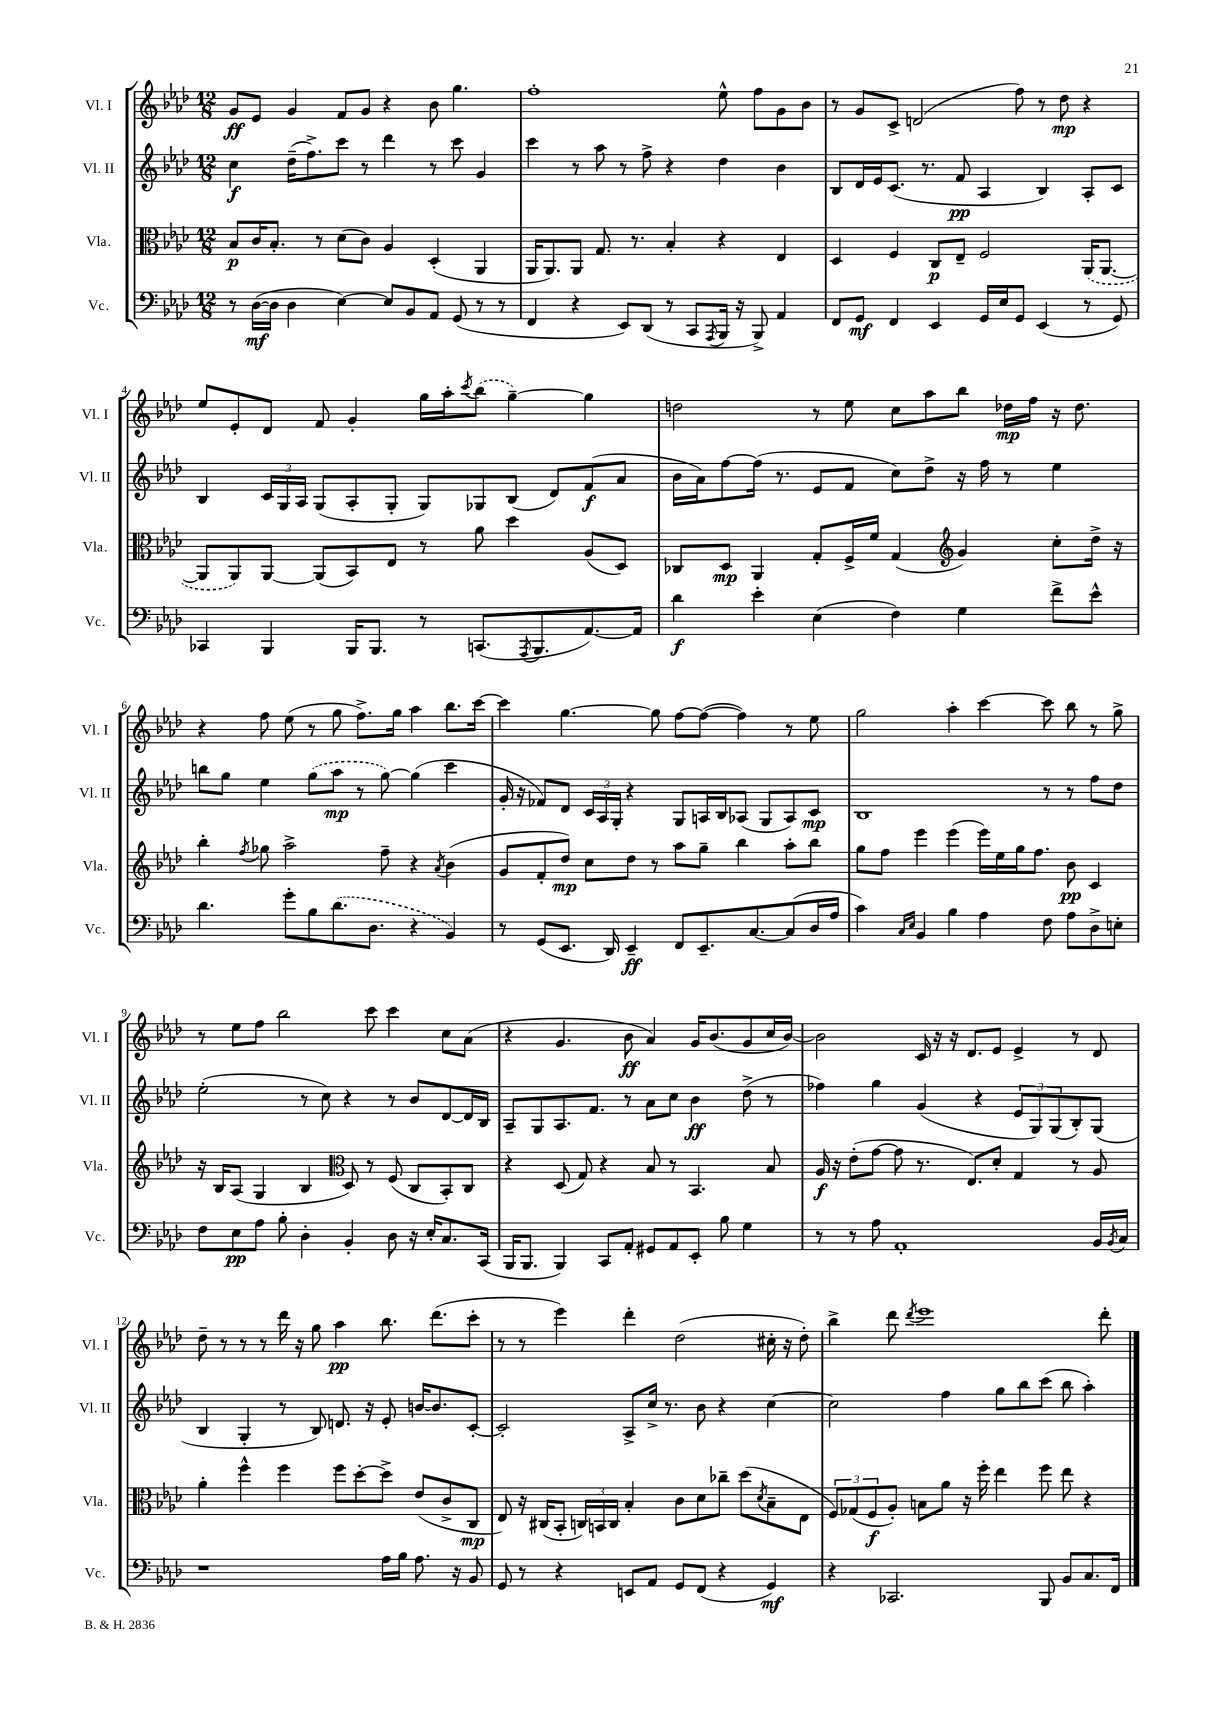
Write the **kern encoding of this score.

**kern	**kern	**kern	**kern
*staff4	*staff3	*staff2	*staff1
*clefF4	*clefC3	*clefG2	*clefG2
*k[b-e-a-d-]	*k[b-e-a-d-]	*k[b-e-a-d-]	*k[b-e-a-d-]
*M12/8	*M12/8	*M12/8	*M12/8
8r	8B-/L	4cc\	8g/L
([16D-\LL	16c/K	.	8e-/J
16D-\]JJ	8.B-'/J	.	.
4D-\	.	(16dd-~\LK	4g/
.	.	8.ff^\)	.
.	8r	.	.
[4E-\)	(8d-\L	8ccc\J	8f/L
.	8c\J)	8r	8g/J
8E-/]L	4A-/	4ddd-\	4r
8BB-/	.	.	.
8AA-/J	(4D-'/	8r	8b-\
(8GG/	.	8ccc\	4.gg\
8r	4AA-/	4g/	.
8r	.	.	.
=	=	=	=
4FF/	16AA-/LK	4ccc\	1ff'
.	8.AA-/)	.	.
4r	8AA-/J	8r	.
.	8.G/	8aa-\	.
8EE-/L)	.	8r	.
.	8.r	.	.
(8DD-/J	.	8ff^\	.
8r	4B-'/	4r	.
8CC/L	.	.	.
8qAAA-/	.	.	.
16BBB-/Jk	4r	4dd-\	8ee-^^\
16r	.	.	.
8BBB-^/)	.	.	8ff\L
4AA-/	4E-/	4b-\	8g\
.	.	.	8b-\J
=	=	=	=
8FF/L	4D-/	8B-/L	8r
8GG/J	.	16d-/L	8g/L
.	.	16e-/J	.
4FF/	4F/	(8.c/J	8c^/J
.	.	.	(2d/
.	.	8.r	.
4EE-/	8C/L	.	.
.	8E-~/J	8f/	.
16GG/LL	2F/	4A-/	.
16E-/J	.	.	.
8GG/J	.	.	8ff\)
(4EE-/	.	4B-/)	8r
.	.	.	8dd-\
8r	(16AA-/LK	8A-'/L	4r
.	[8.AA-/J	.	.
8GG/)	.	8c/J	.
=	=	=	=
4CC-/	8AA-/]L	4B-/	8ee-/L
.	8AA-/)	.	8e-'/
4BBB-/	[8AA-/J	24c/LL	8d-/J
.	.	24G/	.
.	.	24A-/JJ	.
.	(8AA-/]L	(8G/L	8f/
16BBB-/LK	8BB-/)	8A-'/	4g'/
8.BBB-/J	.	.	.
.	8E-/J	8G'/J	.
8r	8r	8G/L)	16gg\LL
.	.	.	16aa-'\J
.	.	.	8qccc/
(8.CC/L	8a-\	8G-/	(8bb-\J
.	4dd-\	(8B-/J	[4gg~\)
8qAAA-/	.	.	.
8.BBB-/	.	.	.
.	.	8d-/L)	.
[8.AA-/)	(8A-/L	(8f/	4gg\]
.	8D-/J)	8a-/J	.
16AA-/]Jk	.	.	.
=	=	=	=
4d-\	8C-/L	16b-\LL	2dd\
.	.	16a-\J)	.
.	8D-/J	[8ff\	.
4e-'\	4AA-/	(16ff\]Jk	.
.	.	8.r	.
(4E-\	8G'/L	8e-/L	8r
.	16F^/L	8f/J	8ee-\
.	16f/JJ	.	.
4F\)	(4G/	8cc\L)	8cc\L
.	.	8dd-^\J	8aa-\
*	*clefG2	*	*
4G\	4g/)	16r	8bb-\J
.	.	16ff\	.
.	.	8r	16dd-\LL
.	.	.	16ff\JJ
8f^\L	8cc'\L	4ee-\	16r
.	.	.	8.dd-\
8e-^^\J	16dd-^\Jk	.	.
.	16r	.	.
=	=	=	=
4.d-\	4bb-'\	8bb\L	4r
.	.	8gg\J	.
.	8qff/	.	.
.	8gg-\	4ee-\	8ff\
8g'\L	2aa-^\	.	(8ee-\
8B-\	.	(8gg\L	8r
(8.d-\	.	8aa-\J	8gg\
.	.	8r	8.ff^\L)
8.D-\J	.	.	.
.	8ff~\	[8gg\)	.
.	.	.	16gg\Jk
4r	4r	(4gg\]	4aa-\
.	8qa-/	.	.
4BB-/)	(4b-\	4ccc\	8.bb-\L
.	.	.	[16ccc\Jk
=	=	=	=
8r	8g/L	16g'/	4ccc\]
.	.	16r	.
(8GG/L	8f'/	8f-/L)	.
8.EE-/J	8dd-/J)	8d-/J	[4.gg\
.	8cc\L	24c/LL	.
.	.	24A-/	.
16DD-/)	.	.	.
.	.	24G'/JJ	.
4EE-~/	8dd-\J	4r	.
.	8r	.	8gg\]
8FF/L	8aa-\L	8G/L	[8ff\L
8.EE-~/	8gg~\J	16A/L	(8ff\_J
.	.	16B-/J	.
.	4bb-\	(8A-/J	4ff\])
[8.C/	.	.	.
.	.	8G/L	.
(8C/]	8aa-'\L	8A-/)	8r
16D-/L	8bb-\J	8c/J	8ee-\
16A-/JJ	.	.	.
=	=	=	=
4c\)	8gg\L	1B-	2gg\
.	8ff\J	.	.
16qqC/LL	.	.	.
16qqE-/JJ	.	.	.
4BB-/	4eee-\	.	.
4B-\	(4eee-\	.	4aa-'\
4A-\	16eee-\LL)	.	[4ccc\
.	16ee-\	.	.
.	16gg\J	.	.
.	8.ff\J	.	.
8F\	.	8r	8ccc\]
8A-\L	8b-\	8r	8bb-\
8D-^\	4c/	8ff\L	8r
8E'\J	.	8dd-\J	8gg^\
=	=	=	=
8F\L	16r	(2ee-'\	8r
.	16B-/LK	.	.
8E-\	(8A-/J	.	8ee-\L
8A-\J	4G/	.	8ff\J
8B-'\	.	.	2bb-\
4D-'\	4B-/	8r	.
.	.	8cc\)	.
*	*clefC3	*	*
4BB-'/	8D-/)	4r	.
.	8r	.	8ccc\
8D-\	(8F/	8r	4ccc\
16r	8C/L	8b-/L	.
16E-'/LK	.	.	.
8.C/	8BB-'/)	[8d-/	8cc\L
.	8C/J	16d-/]L	(8a-\J
(16CC/Jk	.	16B-/JJ	.
=	=	=	=
16BBB-/LK	4r	8A-~/L	4r
8.BBB-/J	.	.	.
.	.	8G/	.
4BBB-/)	(8D-/	8.A-/	4.g/
.	8G/)	.	.
.	.	8.f/J	.
8CC/L	4r	.	.
8AA-'/J	.	8r	8b-\
8GG#/L	8B-/	8a-\L	4a-/)
8AA-/	8r	8cc\J	.
8EE-'/J	4.BB-/	4b-\	16g/LK
.	.	.	(8.b-/
8B-\	.	.	.
4G\	.	(8dd-^\	8g/
.	8B-/	8r	16cc/L
.	.	.	[16b-/JJ)
=	=	=	=
8r	16A-/	4ff-\)	2b-\]
.	16r	.	.
8r	(8e-'\L	.	.
8A-\	[8g\J	4gg\	.
1AA-'	8g\]	.	.
.	8.r	(4g/	16c/
.	.	.	16r
.	.	.	16r
.	8.E-/L)	.	8.d-/L
.	.	4r	.
.	8d-'/J	.	8e-/J
.	4G/	12e-/L	4e-^/
.	.	12G/)	.
.	.	(12G/	.
.	8r	8B-'/)	8r
16BB-/LL	8A-/	(8G/J	8d-/
8qBB-/	.	.	.
16C/JJ	.	.	.
=	=	=	=
1r	4a-'\	4B-/	8dd-~\
.	.	.	8r
.	4ff^^\	4G'/	8r
.	.	.	8r
.	4ff\	8r	16ddd-\
.	.	.	16r
.	.	8B-/)	8gg\
.	8ff\L	8.d/	4aa-\
.	[8dd-'\	.	.
.	.	16r	.
16A-\LL	8dd-^\]J	8e-'/	8.bb-\
16B-\JJ	.	.	.
8.A-\	(8e-/L	[16b/LK	.
.	.	8.b/]	(8.ddd-\L
.	8c^/	.	.
16r	.	.	.
8BB-/	8C/J	[8c'/J	8ccc'\J
=	=	=	=
8GG/	8E-/)	2c'/]	8r
8r	16r	.	8r
.	(16C#/LK	.	.
4r	8BB-'/J	.	4eee-\)
.	24C/LL)	.	.
.	24BB/	.	.
.	24C/JJ	.	.
8EE/L	4B-'/	8A-^/L	4ddd-'\
8AA-/J	.	16cc^/Jk	.
.	.	8.r	.
8GG/L	8c\L	.	(2dd-\
(8FF/J	8d-\	8b-\	.
4r	8cc-~\J	4r	.
.	(8dd-\L	.	.
.	8qd-/	.	.
4GG/)	8B-~\	[4cc\	16cc#'\
.	.	.	16r
.	8E-\J	.	8dd-'\)
=	=	=	=
4r	12F/L)	2cc\]	4bb-^\
.	(12G-/	.	.
.	12F/	.	.
2.CC-/	8A-'/J)	.	8ddd-\
.	.	.	8qddd-/
.	8B\L	.	1eee-
.	8a-\J	4ff\	.
.	16r	.	.
.	16ff'\	.	.
.	4ee-\	8gg\L	.
.	.	8bb-\	.
8BBB-/	8ff\	(8ccc\J	.
8BB-/L	8ee-\	8bb-\	.
8.C/	4r	4aa-'\)	.
.	.	.	8ddd-'\
16FF/Jk	.	.	.
==	==	==	==
*-	*-	*-	*-
